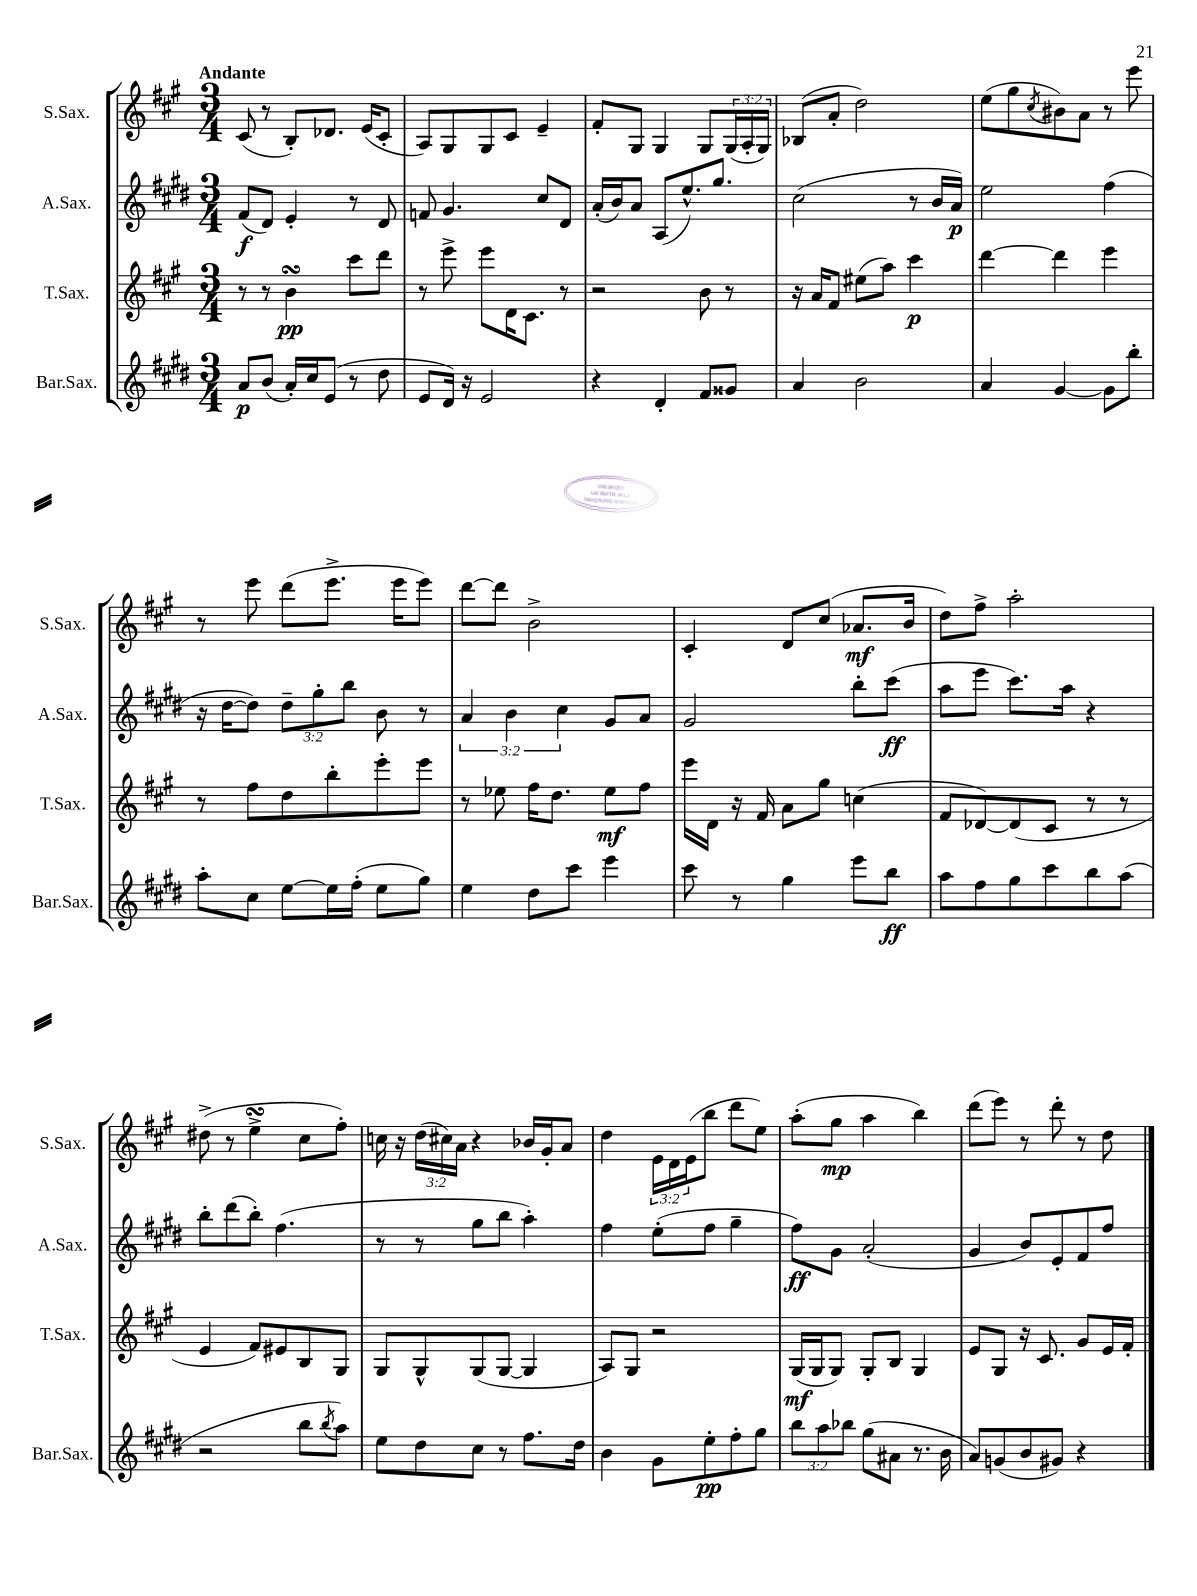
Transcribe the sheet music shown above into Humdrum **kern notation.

**kern	**dynam	**kern	**dynam	**kern	**dynam	**kern	**dynam
*part4	*part4	*part3	*part3	*part2	*part2	*part1	*part1
*staff4	*staff4	*staff3	*staff3	*staff2	*staff2	*staff1	*staff1
*I"Bar.Sax.	*	*I"T.Sax.	*	*I"A.Sax.	*	*I"S.Sax.	*
*I'Bar.Sax.	*	*I'T.Sax.	*	*I'A.Sax.	*	*I'S.Sax.	*
*clefG2	*	*clefG2	*	*clefG2	*	*clefG2	*
*k[f#c#g#d#]	*	*k[f#c#g#]	*	*k[f#c#g#d#]	*	*k[f#c#g#]	*
*M3/4	*	*M3/4	*	*M3/4	*	*M3/4	*
=1	=1	=1	=1	=1	=1	=1	=1
!	!	!	!	!	!	!LO:TX:a:B:t=Andante	!
8a/L	p	8r	.	(8f#/L	f	(8c#/	.
(8b/J	.	8r	.	8d#/J)	.	8r	.
16a'/LL)	.	4bsSSS\	pp	4e'/	.	8B'/L)	.
16cc#/J	.	.	.	.	.	.	.
(8e/J	.	.	.	.	.	8.d-X/J	.
8r	.	8ccc#\L	.	8r	.	.	.
.	.	.	.	.	.	(16e/KL	.
8dd#\	.	8ddd\J	.	8d#/	.	8c#'/J	.
=2	=2	=2	=2	=2	=2	=2	=2
8e/L	.	8r	.	8fn/	.	8A/L)	.
16d#/Jk)	.	8eee^\	.	4.g#/	.	8G#/	.
16r	.	.	.	.	.	.	.
2e/	.	8eee\L	.	.	.	8G#/	.
.	.	16d\K	.	.	.	8c#/J	.
.	.	8.c#\J	.	.	.	.	.
.	.	.	.	8cc#/L	.	4e~/	.
.	.	8r	.	8d#/J	.	.	.
=3	=3	=3	=3	=3	=3	=3	=3
4r	.	2r	.	(16a'/LL	.	8f#'/L	.
.	.	.	.	16b/J)	.	.	.
.	.	.	.	8a/J	.	8G#/J	.
4d#'/	.	.	.	(8A/L	.	4G#/	.
.	.	.	.	8.ee^^/)	.	.	.
8f#/L	.	8b\	.	.	.	8G#/L	.
.	.	.	.	8.gg#/J	.	.	.
8g##X/J	.	8r	.	.	.	(24G#/L	.
.	.	.	.	.	.	24A'/	.
.	.	.	.	.	.	24G#/JJ)	.
=4	=4	=4	=4	=4	=4	=4	=4
4a/	.	16r	.	(2cc#\	.	(8B-X/L	.
.	.	16a/KL	.	.	.	.	.
.	.	8f#/J	.	.	.	8a'/J	.
2b\	.	(8ee#X\L	.	.	.	2dd\)	.
.	.	8aa\J)	.	.	.	.	.
.	.	4ccc#\	p	8r	.	.	.
.	.	.	.	16b/LL	.	.	.
.	.	.	.	16a/JJ)	p	.	.
=5	=5	=5	=5	=5	=5	=5	=5
4a/	.	[4ddd\	.	2ee\	.	(8ee\L	.
.	.	.	.	.	.	8gg#\	.
.	.	.	.	.	.	8qcc#/	.
[4g#/	.	4ddd\]	.	.	.	8b#X\)	.
.	.	.	.	.	.	8a\J	.
8g#\L]	.	4eee\	.	(4ff#\	.	8r	.
8bb'\J	.	.	.	.	.	8eee\	.
!!LO:LB:g=z
=6	=6	=6	=6	=6	=6	=6	=6
8aa'\L	.	8r	.	16r	.	8r	.
.	.	.	.	[16dd#\KL	.	.	.
8cc#\J	.	8ff#\L	.	8dd#\J])	.	8eee\	.
[8ee\L	.	8dd\	.	12dd#~\L	.	(8ddd\L	.
.	.	.	.	12gg#'\	.	.	.
16ee\L]	.	8bb'\	.	.	.	8.eee^\J	.
.	.	.	.	12bb\J	.	.	.
(16ff#'\JJ	.	.	.	.	.	.	.
8ee\L	.	8eee'\	.	8b\	.	.	.
.	.	.	.	.	.	16eee\KL	.
8gg#\J)	.	8eee\J	.	8r	.	8eee\J)	.
=7	=7	=7	=7	=7	=7	=7	=7
4ee\	.	8r	.	6a/	.	[8ddd\L	.
.	.	8ee-X\	.	.	.	8ddd\J]	.
.	.	.	.	6b\	.	.	.
8dd#\L	.	16ff#\KL	.	.	.	2b^\	.
.	.	8.dd\J	.	.	.	.	.
.	.	.	.	6cc#\	.	.	.
8ccc#\J	.	.	.	.	.	.	.
4eee\	.	8ee-\L	mf	8g#/L	.	.	.
.	.	8ff#\J	.	8a/J	.	.	.
=8	=8	=8	=8	=8	=8	=8	=8
8ccc#\	.	16eee\LL	.	2g#/	.	4c#'/	.
.	.	16d\JJ	.	.	.	.	.
8r	.	16r	.	.	.	.	.
.	.	16f#/	.	.	.	.	.
4gg#\	.	8a\L	.	.	.	8d/L	.
.	.	8gg#\J	.	.	.	(8cc#/J	.
8eee\L	.	(4ccn\	.	8bb'\L	.	8.a-X/L	mf
8bb\J	ff	.	.	(8ccc#\J	ff	.	.
.	.	.	.	.	.	16b/Jk	.
=9	=9	=9	=9	=9	=9	=9	=9
8aa\L	.	8f#/L	.	8aa\L	.	8dd\L)	.
8ff#\	.	[8d-X/)	.	8eee\J	.	8ff#^\J	.
8gg#\	.	(8d-/]	.	8.ccc#\L)	.	2aa'\	.
8ccc#\	.	8c#/J	.	.	.	.	.
.	.	.	.	16aa\Jk	.	.	.
8bb\	.	8r	.	4r	.	.	.
(8aa\J	.	8r	.	.	.	.	.
!!LO:LB:g=z
=10	=10	=10	=10	=10	=10	=10	=10
2r	.	4e/	.	8bb'\L	.	(8dd#X^\	.
.	.	.	.	(8ddd#\	.	8r	.
.	.	8f#/L)	.	8bb'\J)	.	4eesSSS^\	.
.	.	8e#X/	.	(4.ff#\	.	.	.
8bb\L	.	8B/	.	.	.	8cc#\L	.
8qbb/	.	.	.	.	.	.	.
8aa\J)	.	8G#/J	.	.	.	8ff#'\J)	.
=11	=11	=11	=11	=11	=11	=11	=11
8ee\L	.	8G#/L	.	8r	.	16ccn\	.
.	.	.	.	.	.	16r	.
8dd#\	.	8G#^^/	.	8r	.	(24dd\LL	.
.	.	.	.	.	.	24cc#X\)	.
.	.	.	.	.	.	24a\JJ	.
8cc#\J	.	(8G#/	.	8gg#\L	.	4r	.
8r	.	[8G#/J	.	8bb\J	.	.	.
8.ff#\L	.	4G#/]	.	4aa'\)	.	16b-X/LL	.
.	.	.	.	.	.	16g#'/J	.
.	.	.	.	.	.	8a/J	.
16dd#\Jk	.	.	.	.	.	.	.
=12	=12	=12	=12	=12	=12	=12	=12
4b\	.	8A/L)	.	4ff#\	.	4dd\	.
.	.	8G#/J	.	.	.	.	.
8g#\L	.	2r	.	(8ee'\L	.	24e\LL	.
.	.	.	.	.	.	24d\	.
.	.	.	.	.	.	(24e\J	.
8ee'\	pp	.	.	8ff#\J	.	8bb\J	.
8ff#'\	.	.	.	4gg#~\	.	8ddd\L	.
8gg#\J	.	.	.	.	.	8ee\J)	.
=13	=13	=13	=13	=13	=13	=13	=13
12bb\L	.	(16G#/LL	mf	8ff#\L)	ff	(8aa'\L	.
.	.	16G#/J	.	.	.	.	.
12aa\	.	.	.	.	.	.	.
.	.	8G#/J)	.	8g#\J	.	8gg#\J	mp
12bb-X\J	.	.	.	.	.	.	.
(8gg#\L	.	8G#'/L	.	(2a'/	.	4aa\	.
8a#X\J	.	8B/J	.	.	.	.	.
8.r	.	4G#/	.	.	.	4bb\)	.
16b\	.	.	.	.	.	.	.
=14	=14	=14	=14	=14	=14	=14	=14
8a/L)	.	8e/L	.	4g#/	.	(8ddd\L	.
(8gn/	.	8G#/J	.	.	.	8eee\J)	.
8b/	.	16r	.	8b/L)	.	8r	.
.	.	8.c#/	.	.	.	.	.
8g#X/J)	.	.	.	8e'/	.	8ddd'\	.
4r	.	8g#/L	.	8f#/	.	8r	.
.	.	16e/L	.	8ff#/J	.	8dd\	.
.	.	16f#'/JJ	.	.	.	.	.
==	==	==	==	==	==	==	==
*-	*-	*-	*-	*-	*-	*-	*-
